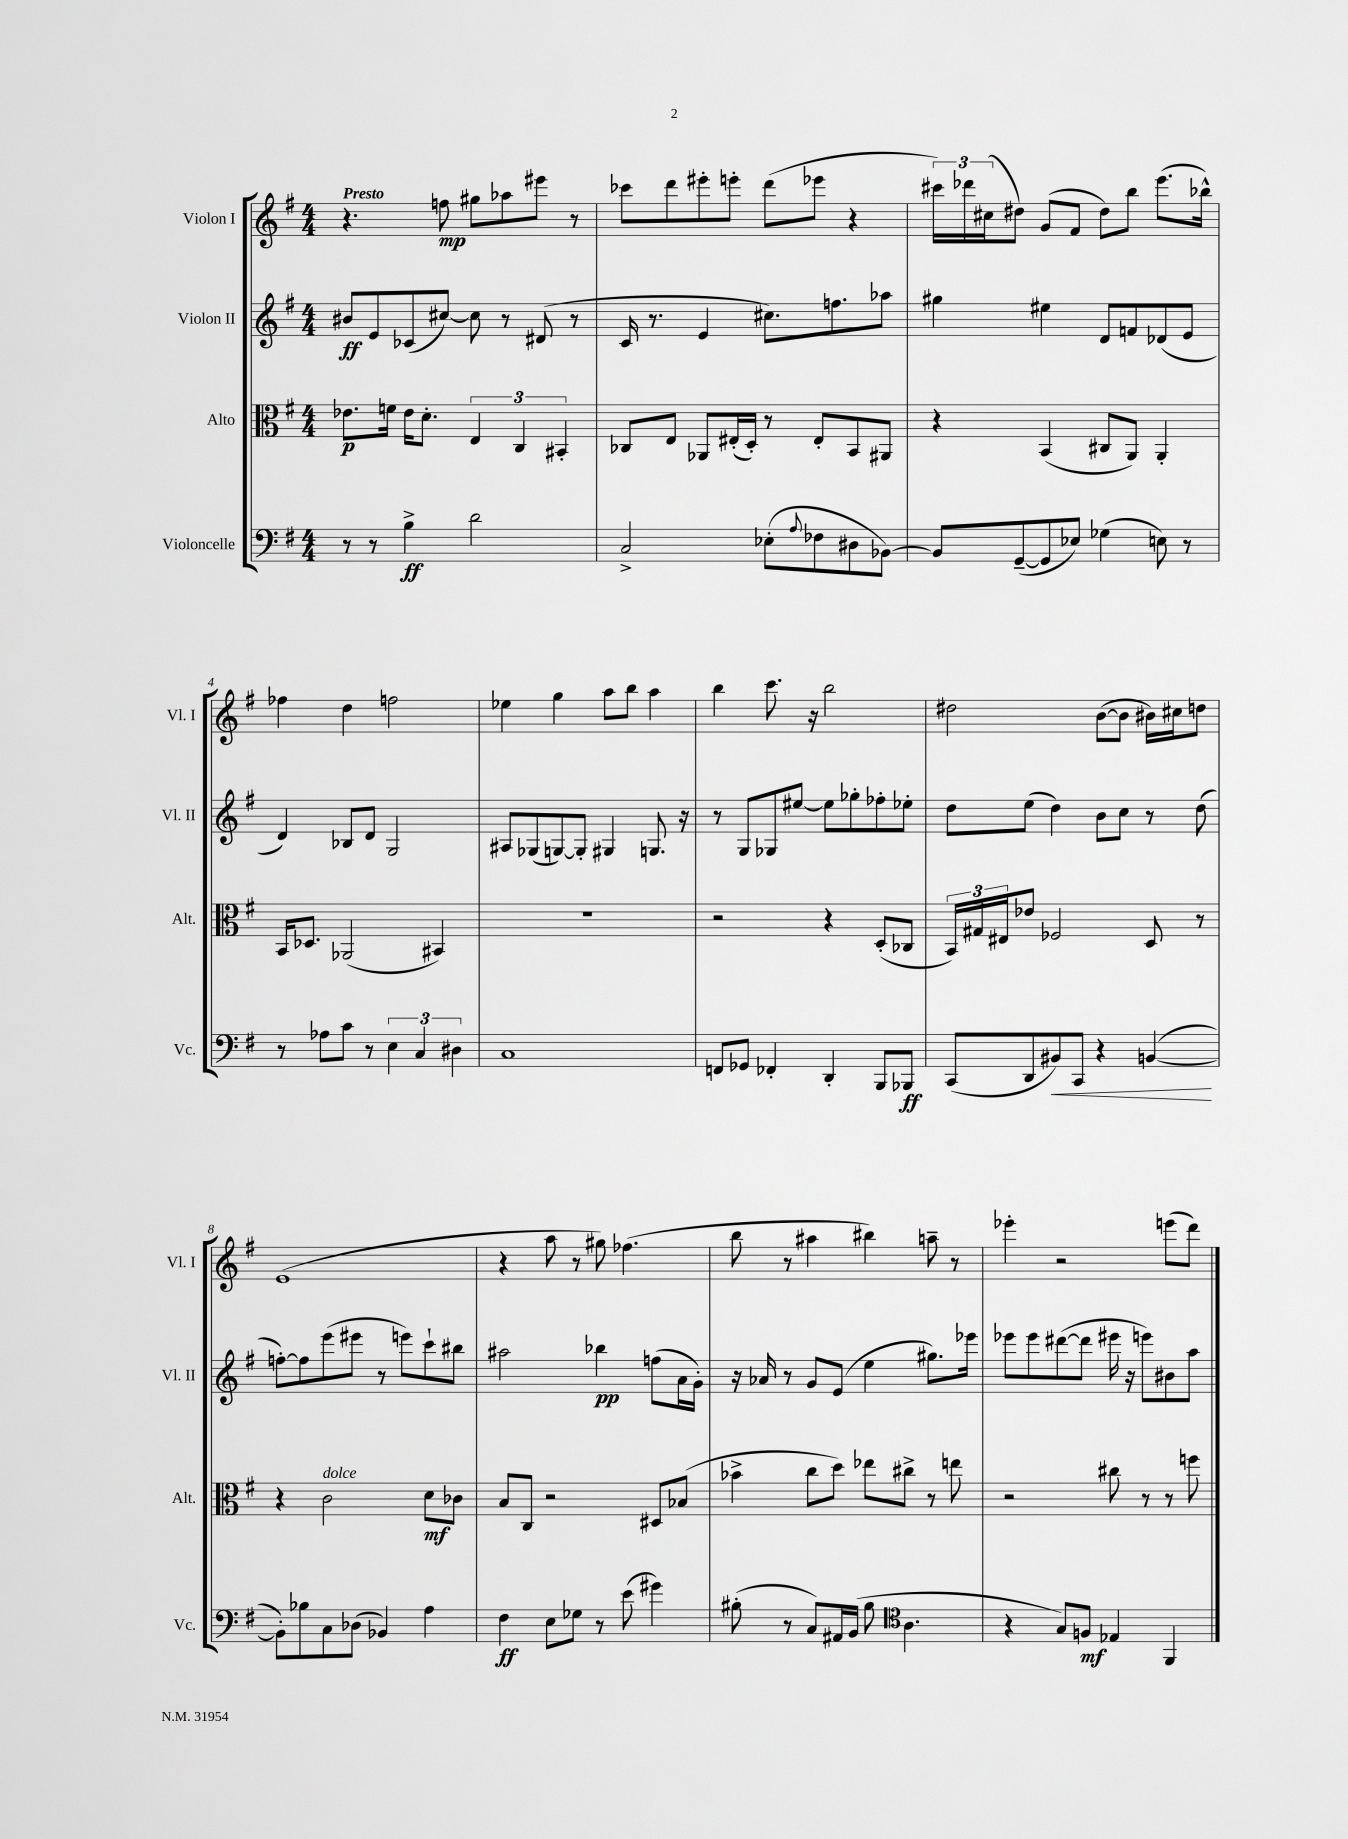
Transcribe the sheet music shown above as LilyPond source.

<<
\new StaffGroup <<
\new Staff = "s0" \with { instrumentName = "Violon I" shortInstrumentName = "Vl. I" } {
    \clef treble \key g \major \numericTimeSignature \time 4/4 \tempo "Presto"
    r4. f''8\mp gis''8 aes''8 eis'''8 r8 |
    ces'''8 d'''8 eis'''8-. e'''8-. d'''8( ees'''8 r4 |
    \tuplet 3/2 { cis'''16) des'''16 cis''16( } dis''8) g'8( fis'8 dis''8) b''8 e'''8.( bes''16-^) |
    fes''4 d''4 f''2 |
    ees''4 g''4 a''8 b''8 a''4 |
    b''4 c'''8. r16 b''2 |
    dis''2 b'8~( b'8 bis'16) cis''16 d''8 |
    e'1( |
    r4 a''8 r8 gis''8) fes''4.( |
    b''8 r8 ais''4 bis''4) a''8-- r8 |
    ees'''4-. r2 e'''8( d'''8) \bar "|." |
}
\new Staff = "s1" \with { instrumentName = "Violon II" shortInstrumentName = "Vl. II" } {
    \clef treble \key g \major \numericTimeSignature \time 4/4
    bis'8\ff e'8 ces'8( cis''8~) cis''8 r8 dis'8( r8 |
    c'16 r8. e'4 cis''8.) f''8. aes''8 |
    gis''4 eis''4 d'8 f'8 des'8( e'8 |
    d'4) bes8 d'8 g2 |
    ais8 ges8( g8~) g8-. gis4 g8. r16 |
    r8 g8 ges8 eis''8~ eis''8 ges''8-. fes''8-. ees''8-. |
    d''8 e''8( d''4) b'8 c''8 r8 d''8( |
    f''8~-.) f''8 e'''8( eis'''8 r8 e'''8) c'''8-! bis''8 |
    ais''2 bes''4\pp f''8( a'16 g'16-.) |
    r16 aes'16 r8 g'8 e'8( e''4 gis''8.) ees'''16 |
    ees'''8 ees'''8 dis'''8~( dis'''8 eis'''16 r16 e'''8) bis'8 a''8 \bar "|." |
}
\new Staff = "s2" \with { instrumentName = "Alto" shortInstrumentName = "Alt." } {
    \clef alto \key g \major \numericTimeSignature \time 4/4
    ees'8.\p f'16 ees'16 d'8.-. \tuplet 3/2 { e4 c4 bis,4-. } |
    ces8 e8 aes,8 eis16-.( d16-.) r8 eis8-. b,8 ais,8 |
    r4 b,4( cis8 a,8) a,4-. |
    b,16 des8. aes,2( bis,4) |
    R1 |
    r2 r4 d8-.( ces8 |
    \tuplet 3/2 { b,16) gis16 eis16 } ees'8 fes2 d8 r8 |
    r4 c'2^\markup { \italic "dolce" } d'8\mf ces'8 |
    b8 c8 r2 dis8 bes8( |
    bes'4-> c''8 d''8) ees''8 cis''8-> r8 e''8 |
    r2 cis''8 r8 r8 f''8 \bar "|." |
}
\new Staff = "s3" \with { instrumentName = "Violoncelle" shortInstrumentName = "Vc." } {
    \clef bass \key g \major \numericTimeSignature \time 4/4
    r8 r8 b4->\ff d'2 |
    c2-> ees8-.( \appoggiatura { a8 } fes8 dis8 bes,8~) |
    bes,8 g,8~--( g,8 ees8) ges4( e8) r8 |
    r8 aes8 c'8 r8 \tuplet 3/2 { e4 c4 dis4 } |
    c1 |
    f,8 ges,8 fes,4-. d,4-. b,,8 bes,,8\ff |
    c,8( d,8 bis,8\<) c,8 r4 b,4~\!( |
    b,8-.) bes8 c8 des8( bes,4) a4 |
    fis4\ff e8 ges8 r8 e'8( gis'4) |
    bis8-.( r8 c8) ais,16 b,16( bis8 \clef tenor a4. |
    r4 g8) f8\mf ees4 fis,4 \bar "|." |
}
>>
>>
